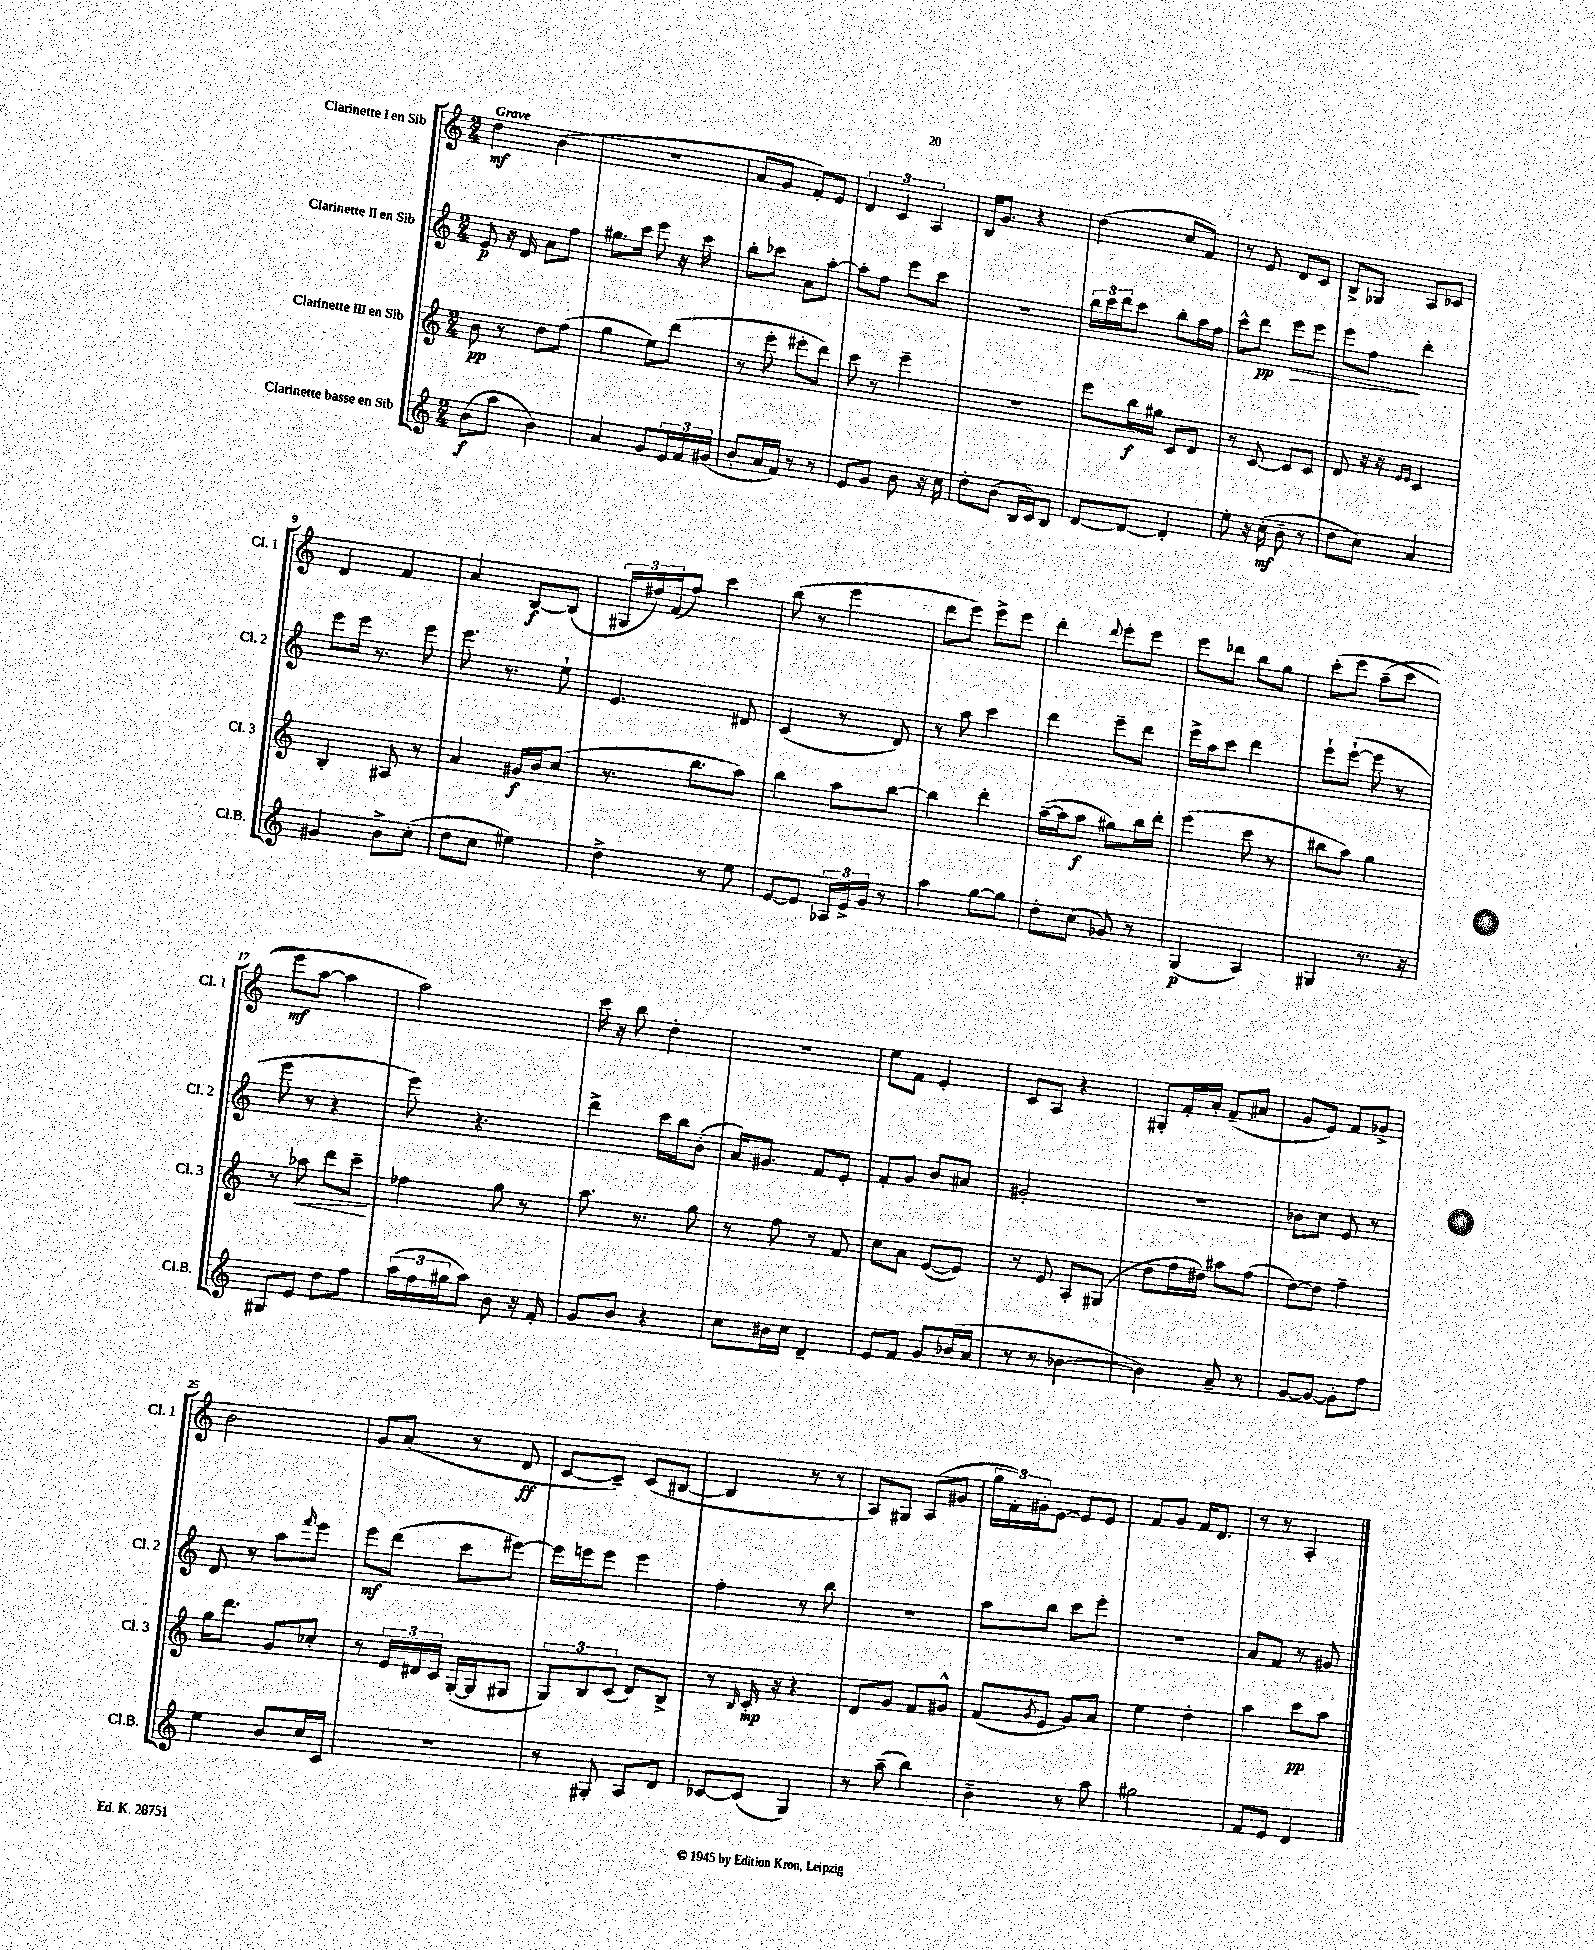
<<
\new StaffGroup <<
\new Staff = "s0" \with { instrumentName = "Clarinette I en Sib" shortInstrumentName = "Cl. 1" } {
    \clef treble \key c \major \numericTimeSignature \time 2/4 \tempo "Grave"
    d''4\mf b'4( |
    R2 |
    a'8 g'8 f'8-.) e'8 |
    \tuplet 3/2 { d'4 c'4 a4 } |
    b16 g'8. r4 |
    d''4( c''8 f'8) |
    r8 e'8 d'8 c'8 |
    b8-> ges8 a8 ces'8 |
    d'4 f'4 |
    a'4 b8~\f b8( |
    \tuplet 3/2 { gis16 dis''16) f'16( } f''8) c'''4 |
    b''8( r8 e'''4 |
    d'''8 e'''8) e'''8-> e'''8 |
    d'''4-. \appoggiatura { d'''8 } e'''8-. e'''8 |
    e'''8 des'''8 b''8 g''8 |
    c'''8-.\( e'''8 a''8--( c'''8 |
    e'''8\mf) a''8~ a''4 |
    a''2\) |
    c'''16 r16 b''8 d''4-. |
    R2 |
    e''8 f'8 e'4-. |
    c'8 a8 r4 |
    gis8-. f'16-. a'16-. f'8--( ais'8 |
    g'8 e'8) f'8 ges'8-> |
    b'2 |
    g'8 a'8( r8 d'8\ff |
    c'8~ c'8--) c'8( bis8~ |
    bis4 r8 r8 |
    a8) gis8 a8( gis'8 |
    \tuplet 3/2 { g''16 f'16-.) gis'16-. } e'8~ e'8 e'8 |
    f'8 g'8 f'16 d'8. |
    r8 r8 a4-. \bar "|." |
}
\new Staff = "s1" \with { instrumentName = "Clarinette II en Sib" shortInstrumentName = "Cl. 2" } {
    \clef treble \key c \major \numericTimeSignature \time 2/4
    e'8\p r16 d'16 a'8 f''8 |
    gis''8. c'''16 e'''8 r16 c'''16 |
    b''8-. ces'''8 a'8 a''8~-. |
    a''8-. f''8 e'''8 c'''8 |
    R2 |
    \tuplet 3/2 { b''16 c'''16 d'''16 } c'''8 b''8-. a''16 f''16 |
    c'''8-^ d'''8\pp e'''8\> e'''8 |
    e'''8 f''8\! d'''4-. |
    e'''8 e'''16 r8. e'''8 |
    e'''8. r8. e''8-! |
    e'4. dis'8 |
    c'4( r8 d'8) |
    r8 a''8 c'''4 |
    d'''4 e'''8-- d'''8 |
    e'''16-> a''16 c'''8 d'''4 |
    e'''8-! e'''8~-!( e'''8 r8 |
    e'''8 r8 r4 |
    e'''8) r4. |
    d'''4-> c'''16 b''16 b'8-.( |
    a'16) gis'8. f'8 e'8-. |
    f'8-. g'8 b'8 ais'8 |
    gis'2-. |
    r2 |
    bes'8 c''8 e'8 r8 |
    d'8 r8 a''8 \grace { f'''16 } e'''8 |
    e'''8\mf d'''8( c'''8 eis'''8~) |
    eis'''16 e'''16 e'''8 e'''4 |
    f''4-. r8 b''8 |
    r2 |
    a''8 b''8 c'''8 e'''8-. |
    R2 |
    a'8 f'8 r8 gis'8 \bar "|." |
}
\new Staff = "s2" \with { instrumentName = "Clarinette III en Sib" shortInstrumentName = "Cl. 3" } {
    \clef treble \key c \major \numericTimeSignature \time 2/4
    b'8\pp r8 d''8 f''8( |
    g''4 e''8) d'''8( |
    r8 e'''8-. eis'''8-. d'''8) |
    c'''8 r8 e'''4-- |
    r2 |
    e'''8 b''16\f gis''16 c'8 d'8 |
    r8 c'8~ c'8 c'8 |
    d'8 r16 r16 \grace { e'16 e'16 } c'4 |
    b4-. ais8 r8 |
    a'4 gis'16\f b'16 c''8( |
    r8. b''8. a''8) |
    b''4 a''8 b''8~ |
    b''4 d'''4-. |
    a''16~--( a''16 a''8\f gis''8) b''16 d'''16-. |
    e'''4( c'''8 r8 |
    bis''8 a''8) g''4 |
    r8 aes''8\< d'''8 c'''8--\! |
    fes''4 g''8 r8 |
    a''8. r8. g''8 |
    r8 f''8 r8 f'8 |
    c''8 a'8 e'8~( e'8) |
    r8 e'8 a8-. gis8( |
    d''8 f''16 dis''16) ais''8 f''8( |
    d''8~) d''8 f''4-- |
    g''16 d'''8. g'8 ces''8-. |
    r8 \tuplet 3/2 { e'16 dis'16 c'16 } g16~-.( g16 gis8 |
    \tuplet 3/2 { g8) b8 c'8( } d'8) b8-> |
    r8 \grace { b16 } c'16-.\mp r16 r4 |
    d'8 g'8 f'8 gis'8-^ |
    f'8( \acciaccatura { g'8 } e'8 g'8) a'8 |
    e''4 d''4-. |
    a''4 c'''8\pp a''8 \bar "|." |
}
\new Staff = "s3" \with { instrumentName = "Clarinette basse en Sib" shortInstrumentName = "Cl.B." } {
    \clef treble \key c \major \numericTimeSignature \time 2/4
    b'8\f( a''8 b'4) |
    a'4 g'8 \tuplet 3/2 { e'16 f'16 gis'16( } |
    b'8-. a'16 f'16) r8 r8 |
    e'8 g'8 b'8 r16 c''16 |
    d''8-. b'8( b16 c'16) b8 |
    d'8~ d'8~ d'4-. |
    e''8-. r16 c''16-.\mf( b'8-- r8 |
    d''8 c''8) a'4 |
    gis'4 b'8-> c''8-.( |
    d''8 c''8 eis''4) |
    d''4-> r8 e''8 |
    e'8~ e'8 \tuplet 3/2 { aes16 e'16-> g'16 } r8 |
    a''4 g''8~ g''8 |
    d''8-. c''8( ges'8) r8 |
    g4\p( a4) |
    gis4 r8. r16 |
    gis8 e'8 d''8 f''8 |
    \tuplet 3/2 { a''16( f''16 gis''16 } a''8) b'8 r16 f'16-. |
    g'8 b'8 r4 |
    c''8 bis'16 c''16 d'4-- |
    e'8 f'8 g'8 bes'16( a'16 |
    r8 r8 bes'4~ |
    bes'4) a'8-- r8 |
    g'8~ g'8~ g'8-. f''8 |
    e''4 b'8 c''16 c'16 |
    r2 |
    r8 gis8-. a8 d'8 |
    ces'8~ ces'8( g4) |
    r8 a''8--( b''4) |
    b'4-- r8 a''8 |
    gis''2 |
    f'8 e'8 d'4 \bar "|." |
}
>>
>>
